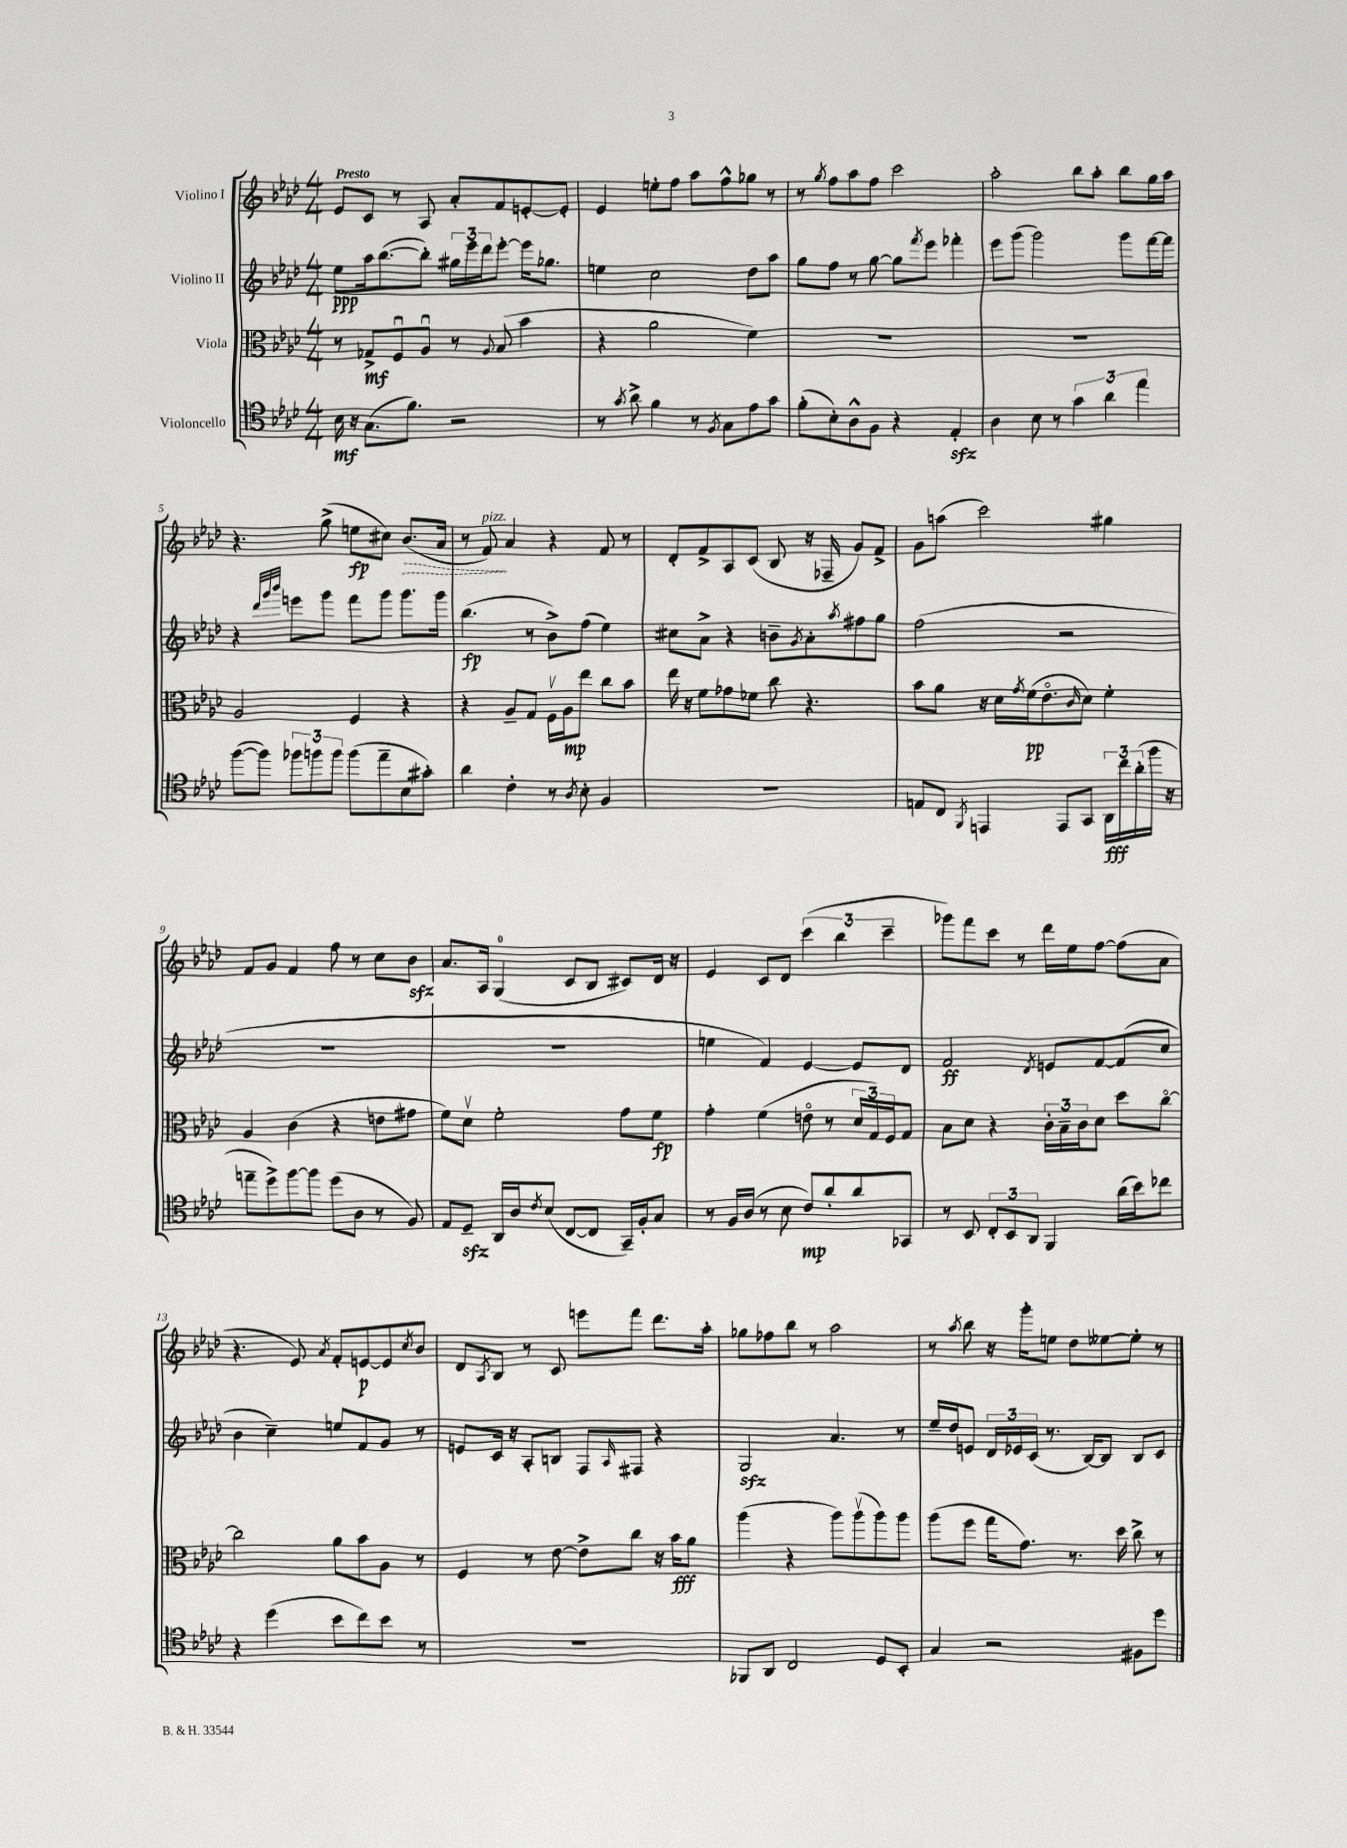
<<
\new StaffGroup <<
\new Staff = "s0" \with { instrumentName = "Violino I" } {
    \clef treble \key aes \major \numericTimeSignature \time 4/4 \tempo "Presto"
    ees'8 c'8 r8 aes8 aes'8-. f'8 e'8~-. e'8-. |
    ees'4 e''8-. f''8 aes''8 f''8-^ ges''8 r8 |
    r8 \acciaccatura { g''8 } f''8 aes''8 f''8 c'''2 |
    aes''2-. bes''8 aes''8-. bes''8 g''16 aes''16 |
    r4. g''8->( e''8\fp cis''8) \once \override Hairpin.style = #'dashed-line bes'8.\>( aes'16 |
    r8 f'8\!^\markup { \italic "pizz." }) aes'4 r4 f'8 r8 |
    des'8-. f'8-> aes8 c'8( bes8 r16 fes16-- g'8) f'8-> |
    g'8 a''8( c'''2) gis''4 |
    f'8 g'8 f'4 f''8 r8 c''8 bes'8\sfz |
    aes'8. aes16 g4-0( c'8 bes8 cis'8) des'16 r16 |
    ees'4 c'8 des'8 \tuplet 3/2 { c'''4( bes''4 c'''4-- } |
    ges'''8) f'''8 c'''8 r8 des'''16 ees''16 f''8~ f''8( aes'8 |
    r4. ees'8) \acciaccatura { aes'8 } f'8-. e'8~\p e'8 \acciaccatura { c''8 } bes'8 |
    des'8 \acciaccatura { aes8 } bes8 r8 c'8 e'''8 f'''8 des'''8. aes''16-. |
    ges''8 fes''8 bes''8 r8 aes''2 |
    r8 \acciaccatura { aes''8 } bes''8 r16 g'''16-. e''8 des''8 eeses''8~ eeses''8-. r8 \bar "|." |
}
\new Staff = "s1" \with { instrumentName = "Violino II" } {
    \clef treble \key aes \major \numericTimeSignature \time 4/4
    ees''8\ppp aes''16 bes''8.~( bes''8-.) \tuplet 3/2 { gis''16 ees'''16 des'''16 } ees'''8~-. ees'''16 ges''8. |
    e''4 c''2 des''8 aes''8 |
    g''8 f''8 r8 g''8~ g''8 \acciaccatura { f'''8 } ees'''8 fes'''4-. |
    ees'''8 g'''8( g'''2) g'''8 f'''16~ f'''16 |
    r4 \grace { des'''32 g'''32 bes'''32 } e'''8 g'''8 f'''8 g'''8 g'''8. g'''16 |
    bes''4.\fp( r8 bes'8->) f''8( ees''4) |
    cis''8 aes'8-> r4 b'8-- \acciaccatura { g'8 } aes'8-. \acciaccatura { aes''8 } fis''8 g''8 |
    f''2( r2 |
    R1 |
    R1 |
    e''4 f'4) ees'4~ ees'8 des'8 |
    f'2\ff \acciaccatura { des'8 } e'8 f'8~ f'8( c''8 |
    bes'4 c''4--) e''8 f'8 g'8 r8 |
    e'8 c'16 r16 aes8-. b8 f8 \grace { aes16 } fis8 r4 |
    g2\sfz aes'4. r8 |
    ees''16-- des''16 e'8 \tuplet 3/2 { des'16 ees'16 c'16( } r8. bes16~) bes8 bes8 c'8 \bar "|." |
}
\new Staff = "s2" \with { instrumentName = "Viola" } {
    \clef alto \key aes \major \numericTimeSignature \time 4/4
    r8 ges8->\mf f8\downbow aes8\downbow r8 \appoggiatura { aes8 } bes8( bes'4 |
    r4 aes'2 f'4) |
    R1 |
    R1 |
    aes2 f4 r4 |
    r4 aes8-- g8 f16\upbow aes16\mp ees''8 c''8 bes'8 |
    ees''16 r16 f'8 ges'8 fes'8 c''8 r4. |
    bes'8 aes'8 r16 des'16 \acciaccatura { g'8 } f'16\pp( ees'8.\flageolet \grace { c'16 } des'8) f'4-. |
    aes4 c'4( r4 e'8 gis'8 |
    f'8) des'8\upbow f'2-. g'8 f'8\fp |
    g'4-. f'4( e'8\flageolet r8 \tuplet 3/2 { des'16 g16) f16 } g8 |
    bes8 des'8 r4 \tuplet 3/2 { c'16-. bes16-- c'16 } des'8 des''8 c''8~\flageolet |
    c''2 aes'8 bes'8 aes8 r8 |
    f4 r8 ees'8~ ees'8-> c''8 r16 bes'16\fff aes'8 |
    aes''4( r4 aes''8) aes''8\upbow( aes''8) aes''8 |
    aes''8( f''8 g''16 g'8.) r8. des''16 c''8-> r8 \bar "|." |
}
\new Staff = "s3" \with { instrumentName = "Violoncello" } {
    \clef tenor \key aes \major \numericTimeSignature \time 4/4
    bes16\mf r16 g8.( f'8.) r2 |
    r8 \acciaccatura { g'8 } aes'8-> f'4 r8 \acciaccatura { f8 } g8 ees'8 g'8 |
    f'8-.( bes8-.) aes8-^ f8 r4 ees4-.\sfz |
    aes4 bes8 r8 \tuplet 3/2 { g'4 aes'4 ees''4 } |
    f''8~( f''8) \tuplet 3/2 { fes''8 f''8 f''8 } f''8( ees''8-- bes8 gis'8-.) |
    aes'4 c'4-. r8 \acciaccatura { aes8 } bes8-. f4 |
    R1 |
    e8 c8 \acciaccatura { f,8 } e,4 e,8 g,8 \tuplet 3/2 { aes,16\fff c''16 aes'16-.( } f''16 r16 |
    e''8-- des''8->) f''8~ f''8 des''8( aes8 r8 f8) |
    ees8 des8--\sfz aes,16 aes16 \acciaccatura { c'8 } bes8( c8~ c8 g,16--) f16-. g8 |
    r8 f16 aes16( r8 bes8 c'8\mp) aes'8-. aes'8 ges,8 |
    r8 bes,8 \tuplet 3/2 { c8-. bes,8 aes,8 } f,4 aes'16( bes'16) ces''8 |
    r4 des''4( bes'8 c''8) bes'8 r8 |
    R1 |
    fes,8 aes,8 c2 des8 bes,8-. |
    g4 r2 fis8 des''8 \bar "|." |
}
>>
>>
